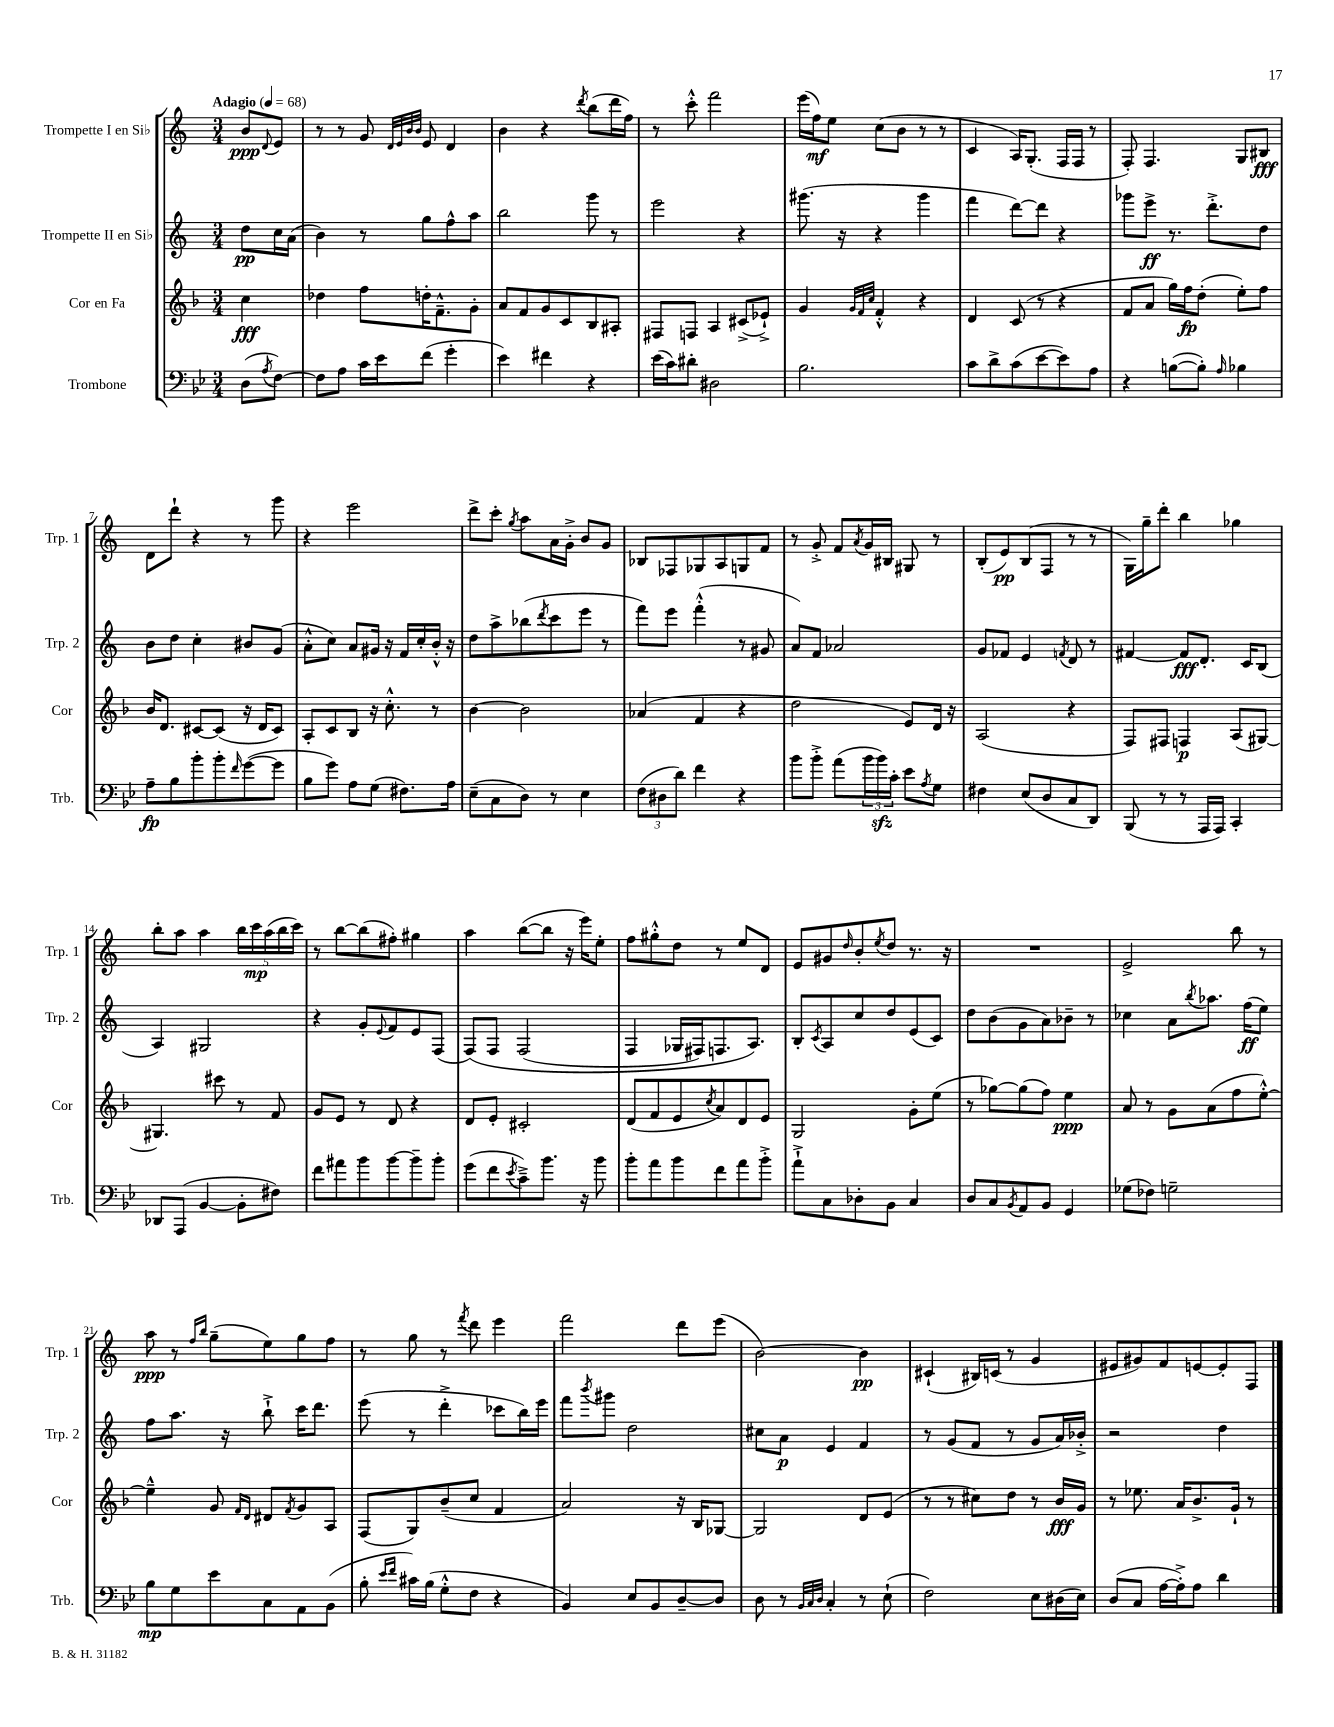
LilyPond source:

<<
\new StaffGroup <<
\new Staff = "s0" \with { instrumentName = "Trompette I en Sib" shortInstrumentName = "Trp. 1" } {
    \clef treble \key c \major \numericTimeSignature \time 3/4 \partial 4 \tempo "Adagio" 4 = 68
    b'8\ppp \appoggiatura { d'8 } e'8 |
    r8 r8 g'8 \grace { d'32 e'32 b'32 b'32 } e'8 d'4 |
    b'4 r4 \acciaccatura { d'''8 } b''8( d'''16 f''16) |
    r8 c'''8-.-^ f'''2 |
    e'''16( f''16\mf) e''8 c''8( b'8 r8 r8 |
    c'4 a16) g8.-.( f16 f16 r8 |
    f8-.) f4. g8 bis8\fff |
    d'8 d'''8-! r4 r8 g'''8 |
    r4 e'''2 |
    d'''8-> c'''8-. \acciaccatura { g''8 } a''8 a'16 g'16-.-> b'8 g'8 |
    bes8 fes8 ges8 a8 g8 f'8 |
    r8 g'8-.-> f'8 \acciaccatura { a'8 } g'16 bis16 gis8 r8 |
    b8-.( e'8\pp) b8( f8 r8 r8 |
    g16) g''16-- d'''8-. b''4 ges''4 |
    b''8-. a''8 a''4 \tuplet 5/4 { b''16 c'''16\mp a''16( b''16 c'''16) } |
    r8 b''8~ b''8( fis''8-.) gis''4 |
    a''4 b''8~( b''8 r16 e'''16) e''8-. |
    f''8 gis''8-.-^ d''8 r8 e''8 d'8 |
    e'8 gis'8 \grace { d''16 } b'8-. \acciaccatura { e''8 } d''8 r8. r16 |
    R2. |
    e'2-> b''8 r8 |
    a''8\ppp r8 \grace { f''16 b''16 } g''8--( e''8) g''8 f''8 |
    r8 g''8 r8 \acciaccatura { f'''8 } d'''8 e'''4 |
    f'''2 d'''8 e'''8( |
    b'2~) b'4\pp |
    cis'4-!( bis16) c'16( r8 g'4 |
    eis'8 gis'8) f'8 e'8~ e'8-. f8 \bar "|." |
}
\new Staff = "s1" \with { instrumentName = "Trompette II en Sib" shortInstrumentName = "Trp. 2" } {
    \clef treble \key c \major \numericTimeSignature \time 3/4 \partial 4
    d''8\pp c''16 a'16( |
    b'4) r8 g''8 f''8-^ a''8 |
    b''2 g'''8 r8 |
    e'''2 r4 |
    gis'''8.( r16 r4 gis'''4 |
    f'''4 d'''8~) d'''8 r4 |
    ges'''8 e'''8->\ff r8. d'''8.-.-> d''8 |
    b'8 d''8 c''4-. bis'8 g'8( |
    a'8-.-^ c''8) a'8 gis'16 r16 f'16 c''16-. b'16-.-^ r16 |
    d''8 a''8-> bes''8( \acciaccatura { d'''8 } c'''8 e'''8 r8 |
    f'''8) e'''8 f'''4-.-^( r8 gis'8 |
    a'8) f'8 aes'2 |
    g'8 fes'8 e'4 \acciaccatura { f'8 } d'8 r8 |
    fis'4~ fis'8\fff d'8.-. c'16 b8( |
    a4) gis2 |
    r4 g'8-. \appoggiatura { e'8 } f'8 e'8 f8( |
    f8)\( f8 f2( |
    f4 ges16 fis16) f8. a8.\) |
    b8-. \acciaccatura { c'8 } a8 c''8 d''8 e'8( c'8) |
    d''8 b'8( g'8 a'8) bes'8-- r8 |
    ces''4 a'8 \acciaccatura { b''8 } aes''8. f''16\ff( e''8) |
    f''8 a''8. r16 b''8-!-> c'''16 d'''8. |
    e'''8( r8 d'''4-.-> ces'''8 b''16) e'''16 |
    f'''8 \acciaccatura { b'''8 } gis'''8 d''2 |
    cis''8 a'8\p e'4 f'4 |
    r8 g'8( f'8 r8 g'8 a'16) bes'16-.-> |
    r2 d''4 \bar "|." |
}
\new Staff = "s2" \with { instrumentName = "Cor en Fa" shortInstrumentName = "Cor" } {
    \clef treble \key f \major \numericTimeSignature \time 3/4 \partial 4
    c''4\fff |
    des''4 f''8 d''16-. f'8.---^ g'8-. |
    a'8 f'8 g'8 c'8 bes8 ais8-. |
    fis8 f8 a4 cis'8->( ees'8-!->) |
    g'4 \grace { g'32 f'32 c''32 } f'4-.-^ r4 |
    d'4 c'8( r8 r4 |
    f'8 a'8 g''16) f''16\fp d''8-.( e''8-.) f''8 |
    bes'16 d'8. cis'8~ cis'8( r16 d'16 cis'8) |
    a8-. c'8 bes8 r16 c''8.-.-^ r8 |
    bes'4~ bes'2 |
    aes'4( f'4 r4 |
    d''2 e'8) d'16 r16 |
    a2( r4 |
    f8) fis8 f4\p a8( gis8~) |
    gis4. cis'''8 r8 f'8 |
    g'8 e'8 r8 d'8 r4 |
    d'8 e'8-. cis'2-. |
    d'8( f'8 e'8 \acciaccatura { c''8 } a'8) d'8 e'8 |
    g2 g'8-. e''8( |
    r8 ges''8~) ges''8( f''8) e''4\ppp |
    a'8 r8 g'8 a'8( f''8 e''8~-.-^) |
    e''4---^ g'8 \grace { f'16 d'16 } dis'8 \acciaccatura { f'8 } g'8 a8 |
    f8( g8) bes'8--( c''8 f'4 |
    a'2) r16 bes16 ges8~ |
    ges2 d'8 e'8( |
    r8 r8 cis''8) d''8 r8 bes'16\fff g'16 |
    r8 ees''8. a'16 bes'8.-> g'16-! r8 \bar "|." |
}
\new Staff = "s3" \with { instrumentName = "Trombone" shortInstrumentName = "Trb." } {
    \clef bass \key bes \major \numericTimeSignature \time 3/4 \partial 4
    d8( \acciaccatura { a8 } f8~) |
    f8 a8 c'16 ees'16 f'8( g'4-. |
    ees'4) fis'4 r4 |
    ees'16( c'16) dis'8-. dis2 |
    bes2. |
    c'8 d'8-> c'8( ees'8~ ees'8) a8 |
    r4 b8~( b8-.) \grace { a16 } bes4 |
    a8--\fp bes8 bes'8-. bes'8-. \grace { f'16 } g'8~( g'8 |
    bes8 g'8) a8 g8( fis8.) a16 |
    ees8--( c8 d8) r8 ees4 |
    \tuplet 3/2 { f8( dis8 d'8) } f'4 r4 |
    bes'8 bes'8-.-> a'8( \tuplet 3/2 { bes'16 bes'16\sfz) c'16-. } ees'8 \acciaccatura { a8 } g8 |
    fis4 ees8( d8 c8 d,8) |
    bes,,8( r8 r8 a,,16 a,,16) c,4-. |
    des,8 a,,8( bes,4~ bes,8-. fis8) |
    f'8 ais'8 bes'8 bes'8~ bes'8-- bes'8-. |
    g'8( f'8 \acciaccatura { ees'8 } c'8--->) bes'8. r16 bes'8 |
    bes'8-. a'8 bes'8 f'8 a'8 bes'8-.-> |
    a'8-!-> c8 des8-. bes,8 c4 |
    d8 c8 \acciaccatura { bes,8 } a,8 bes,8 g,4 |
    ges8( fes8) g2-- |
    bes8\mp g8 ees'8 c8 a,8 bes,8( |
    bes8-. \grace { ees'16 f'16 } cis'16) bes16( g8-.-^ f8 r4 |
    bes,4) ees8 bes,8 d8~-- d8 |
    d8 r8 \grace { bes,32 c32 d32 } c4-. r8 ees8-!( |
    f2) ees8 dis16( ees16) |
    d8( c8 a16~ a16-.->) a8 d'4 \bar "|." |
}
>>
>>
